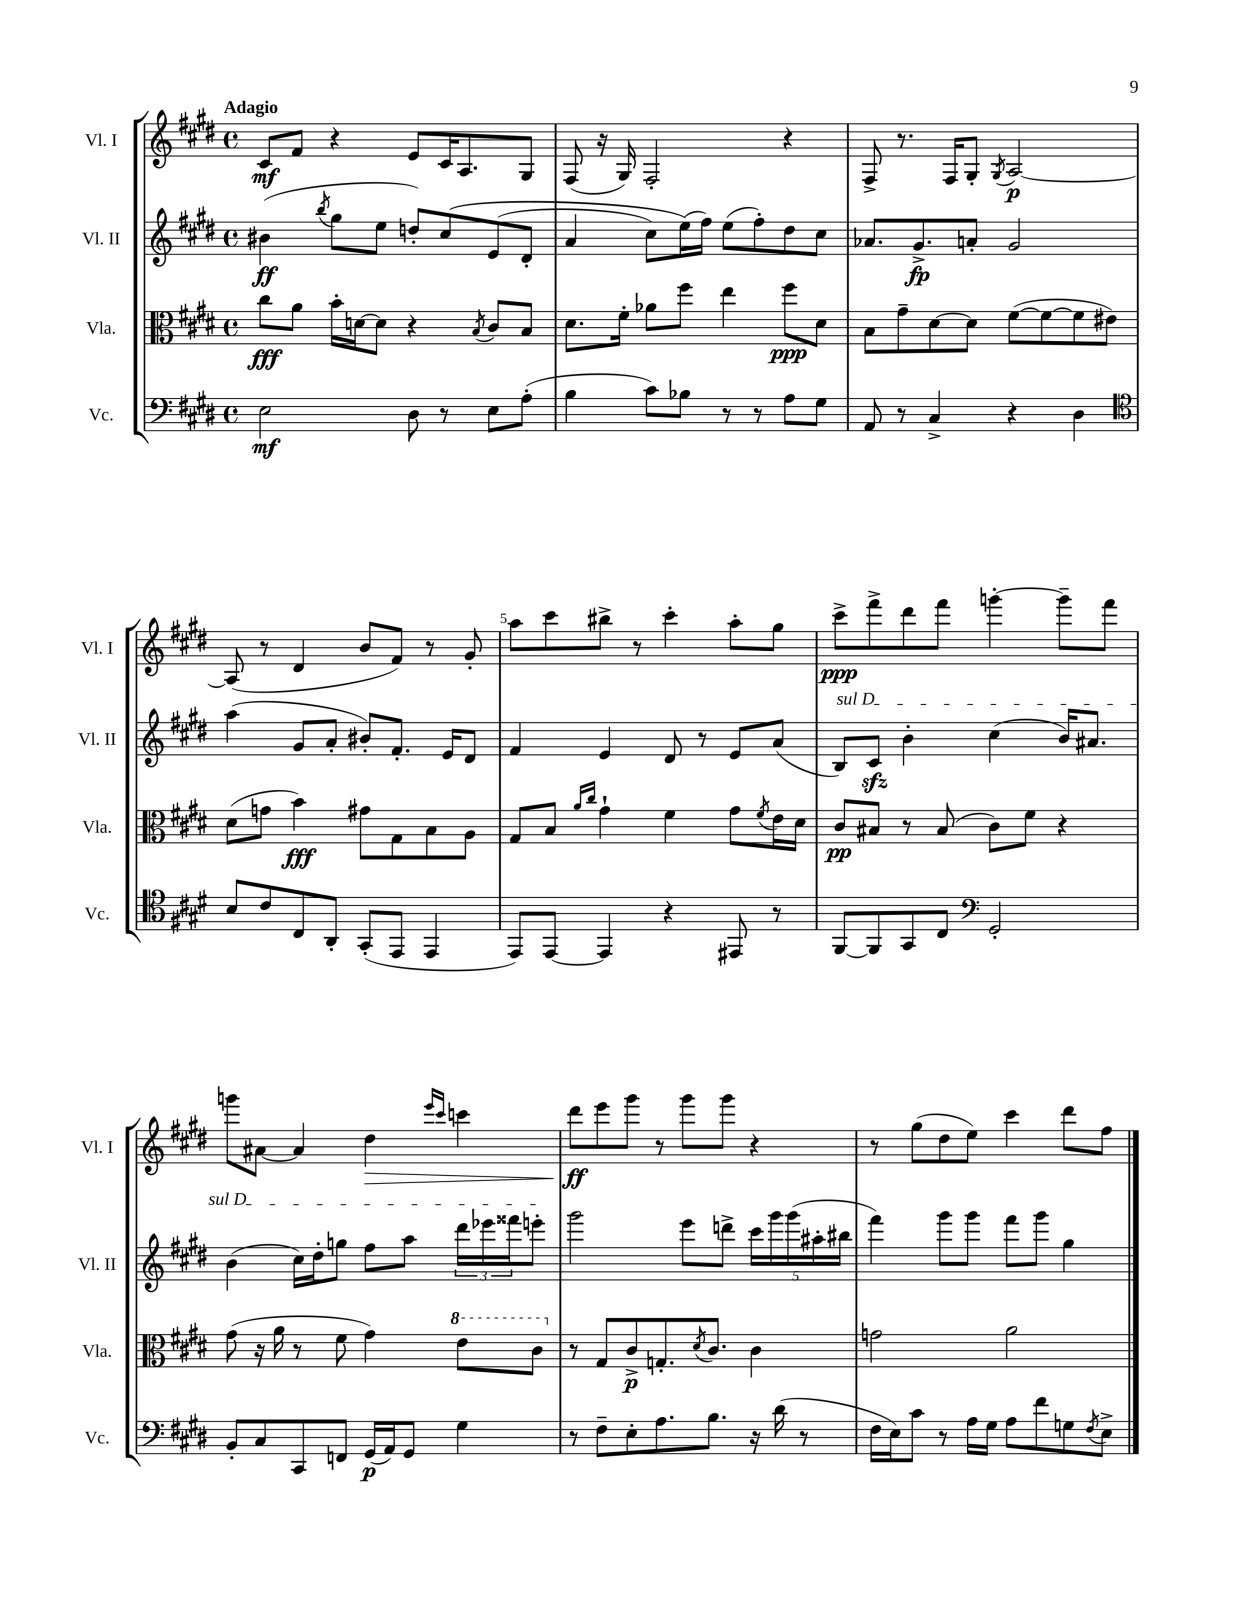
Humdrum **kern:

**kern	**dynam	**kern	**dynam	**kern	**dynam	**kern	**dynam
*part4	*part4	*part3	*part3	*part2	*part2	*part1	*part1
*staff4	*staff4	*staff3	*staff3	*staff2	*staff2	*staff1	*staff1
*I"Vc.	*	*I"Vla.	*	*I"Vl. II	*	*I"Vl. I	*
*I'Vc.	*	*I'Vla.	*	*I'Vl. II	*	*I'Vl. I	*
*clefF4	*	*clefC3	*	*clefG2	*	*clefG2	*
*k[f#c#g#d#]	*	*k[f#c#g#d#]	*	*k[f#c#g#d#]	*	*k[f#c#g#d#]	*
*M4/4	*	*M4/4	*	*M4/4	*	*M4/4	*
*met(c)	*	*met(c)	*	*met(c)	*	*met(c)	*
=1	=1	=1	=1	=1	=1	=1	=1
!	!	!	!	!	!	!LO:TX:a:B:t=Adagio	!
2E\	mf	8cc#\L	fff	(4b#X\	ff	8c#/L	mf
.	.	8a\J	.	.	.	8f#/J	.
.	.	.	.	8qbb/	.	.	.
.	.	16b'\LL	.	8gg#\L	.	4r	.
.	.	[16dn\J	.	.	.	.	.
.	.	8d\J]	.	8ee\J	.	.	.
8D#\	.	4r	.	8ddn'/L)	.	8e/L	.
8r	.	.	.	(8cc#/	.	16c#/K	.
.	.	.	.	.	.	8.A/	.
.	.	8qB/	.	.	.	.	.
8E\L	.	8c#/L	.	(8e/	.	.	.
(8A'\J	.	8B/J	.	8d#'/J	.	8G#/J	.
=2	=2	=2	=2	=2	=2	=2	=2
4B\	.	8.d#\L	.	4a/	.	(8F#/	.
.	.	.	.	.	.	16r	.
.	.	16f#'\Jk	.	.	.	16G#/)	.
8c#\L)	.	8a-X\L	.	8cc#\L)	.	2F#'/	.
8B-X\J	.	8ff#\J	.	(16ee\L)	.	.	.
.	.	.	.	16ff#\JJ)	.	.	.
8r	.	4ee\	.	(8ee\L	.	.	.
8r	.	.	.	8ff#'\)	.	.	.
8A\L	.	8ff#\L	ppp	8dd#\	.	4r	.
8G#\J	.	8d#\J	.	8cc#\J	.	.	.
=3	=3	=3	=3	=3	=3	=3	=3
8AA/	.	8B\L	.	8.a-X/L	.	8F#^/	.
8r	.	8g#~\	.	.	.	8.r	.
.	.	.	.	8.g#^/	fp	.	.
4C#^/	.	[8d#\	.	.	.	.	.
.	.	.	.	.	.	16F#/KL	.
.	.	8d#\J]	.	8an'/J	.	8G#'/J	.
.	.	.	.	.	.	8qG#/	.
4r	.	([8f#\L	.	2g#/	.	[2A/	p
.	.	8f#\_	.	.	.	.	.
4D#\	.	8f#\]	.	.	.	.	.
.	.	8e#X\J)	.	.	.	.	.
!!LO:LB:g=z
=4	=4	=4	=4	=4	=4	=4	=4
*clefC4	*	*	*	*	*	*	*
8B/L	.	(8d#\L	.	(4aa\	.	(8A/]	.
8c#/	.	8gn\J	.	.	.	8r	.
8C#/	.	4b\)	fff	8g#/L	.	4d#/	.
8AA'/J	.	.	.	8a'/J	.	.	.
(8GG#'/L	.	8g#X\L	.	8b#X'/L)	.	8b/L	.
8EE/J	.	8G#\	.	8.f#'/J	.	8f#/J)	.
4EE/	.	8B\	.	.	.	8r	.
.	.	.	.	16e/KL	.	.	.
.	.	8A\J	.	8d#/J	.	8g#'/	.
=5	=5	=5	=5	=5	=5	=5	=5
8EE/L)	.	8G#/L	.	4f#/	.	8aa\L	.
[8EE/J	.	8B/J	.	.	.	8ccc#\	.
.	.	16qqa/LL	.	.	.	.	.
.	.	16qqcc#/JJ	.	.	.	.	.
4EE/]	.	4g#`\	.	4e/	.	8bb#X^\J	.
.	.	.	.	.	.	8r	.
4r	.	4f#\	.	8d#/	.	4ccc#'\	.
.	.	.	.	8r	.	.	.
8EE#X/	.	8g#\L	.	8e/L	.	8aa'\L	.
.	.	8qf#/	.	.	.	.	.
8r	.	16e\L	.	(8a/J	.	8gg#\J	.
.	.	16d#\JJ	.	.	.	.	.
=6	=6	=6	=6	=6	=6	=6	=6
!	!	!	!	!LO:TX:a:i:t=sul D	!	!	!
[8FF#/L	.	8c#/L	pp	8B/L)	.	8ccc#^\L	ppp
8FF#/]	.	8B#X/J	.	8c#zz/J	.	8fff#^\	.
8GG#/	.	8r	.	4b'\	.	8ddd#\	.
8C#/J	.	(8B#/	.	.	.	8fff#\J	.
*clefF4	*	*	*	*	*	*	*
2GG#'/	.	8c#\L)	.	(4cc#\	.	[4gggn'\	.
.	.	8f#\J	.	.	.	.	.
.	.	4r	.	16b/KL)	.	8ggg~\L]	.
.	.	.	.	8.a#X/J	.	.	.
.	.	.	.	.	.	8fff#\J	.
!!LO:LB:g=z
=7	=7	=7	=7	=7	=7	=7	=7
8BB'/L	.	(8g#\	.	(4b\	.	8gggn\L	.
8C#/	.	16r	.	.	.	[8a#X\J	.
.	.	16a\	.	.	.	.	.
8CC#/	.	8r	.	16cc#\LL)	.	4a#/]	.
.	.	.	.	16dd#'\J	.	.	.
8FFn/J	.	8f#\	.	8ggn\J	.	.	.
!	!	!	!	!	!	!	!LO:HP:b
(16GG#/LL	p	4g#\)	.	8ff#\L	.	4dd#\	>
16AA/J)	.	.	.	.	.	.	.
8GG#/J	.	.	.	8aa\J	.	.	.
.	.	.	.	.	.	16qqeee/LL	.
.	.	.	.	.	.	16qqccc#/JJ	.
*	*	*8va	*	*	*	*	*
4G#\	.	8ee\L	.	24ddd#\LL	.	4cccn\	.
.	.	.	.	24eee-X\	.	.	.
.	.	.	.	24fff##X\J	.	.	.
.	.	8cc#\J	.	8eeen'\J	.	.	.
=8	=8	=8	=8	=8	=8	=8	=8
*	*	*X8va	*	*	*	*	*
8r	.	8r	.	2ggg#\	.	8ddd#\L	ff
8F#~\L	.	8G#/L	.	.	.	8eee\	]
8E'\	.	8c#^/	p	.	.	8ggg#\J	.
8.A\	.	8.Gn'/	.	.	.	8r	.
.	.	.	.	8eee\L	.	8ggg#\L	.
.	.	8qd#/	.	.	.	.	.
8.B\J	.	8.c#/J	.	.	.	.	.
.	.	.	.	8dddn^\J	.	8ggg#\J	.
16r	.	4c#\	.	20ccc#\LL	.	4r	.
.	.	.	.	20ggg#\	.	.	.
(16d#\	.	.	.	.	.	.	.
.	.	.	.	(20ggg#\	.	.	.
8r	.	.	.	.	.	.	.
.	.	.	.	20aa#X'\	.	.	.
.	.	.	.	20bb#X\JJ	.	.	.
=9	=9	=9	=9	=9	=9	=9	=9
16F#\LL	.	2gn\	.	4fff#\)	.	8r	.
16E\J)	.	.	.	.	.	.	.
8c#\J	.	.	.	.	.	(8gg#\L	.
8r	.	.	.	8ggg#\L	.	8dd#\	.
16A\LL	.	.	.	8ggg#\J	.	8ee\J)	.
16G#\JJ	.	.	.	.	.	.	.
8A\L	.	2a\	.	8fff#\L	.	4ccc#\	.
8f#\	.	.	.	8ggg#\J	.	.	.
8Gn\	.	.	.	4gg#\	.	8ddd#\L	.
8qF#/	.	.	.	.	.	.	.
8E^\J	.	.	.	.	.	8ff#\J	.
==	==	==	==	==	==	==	==
*-	*-	*-	*-	*-	*-	*-	*-
